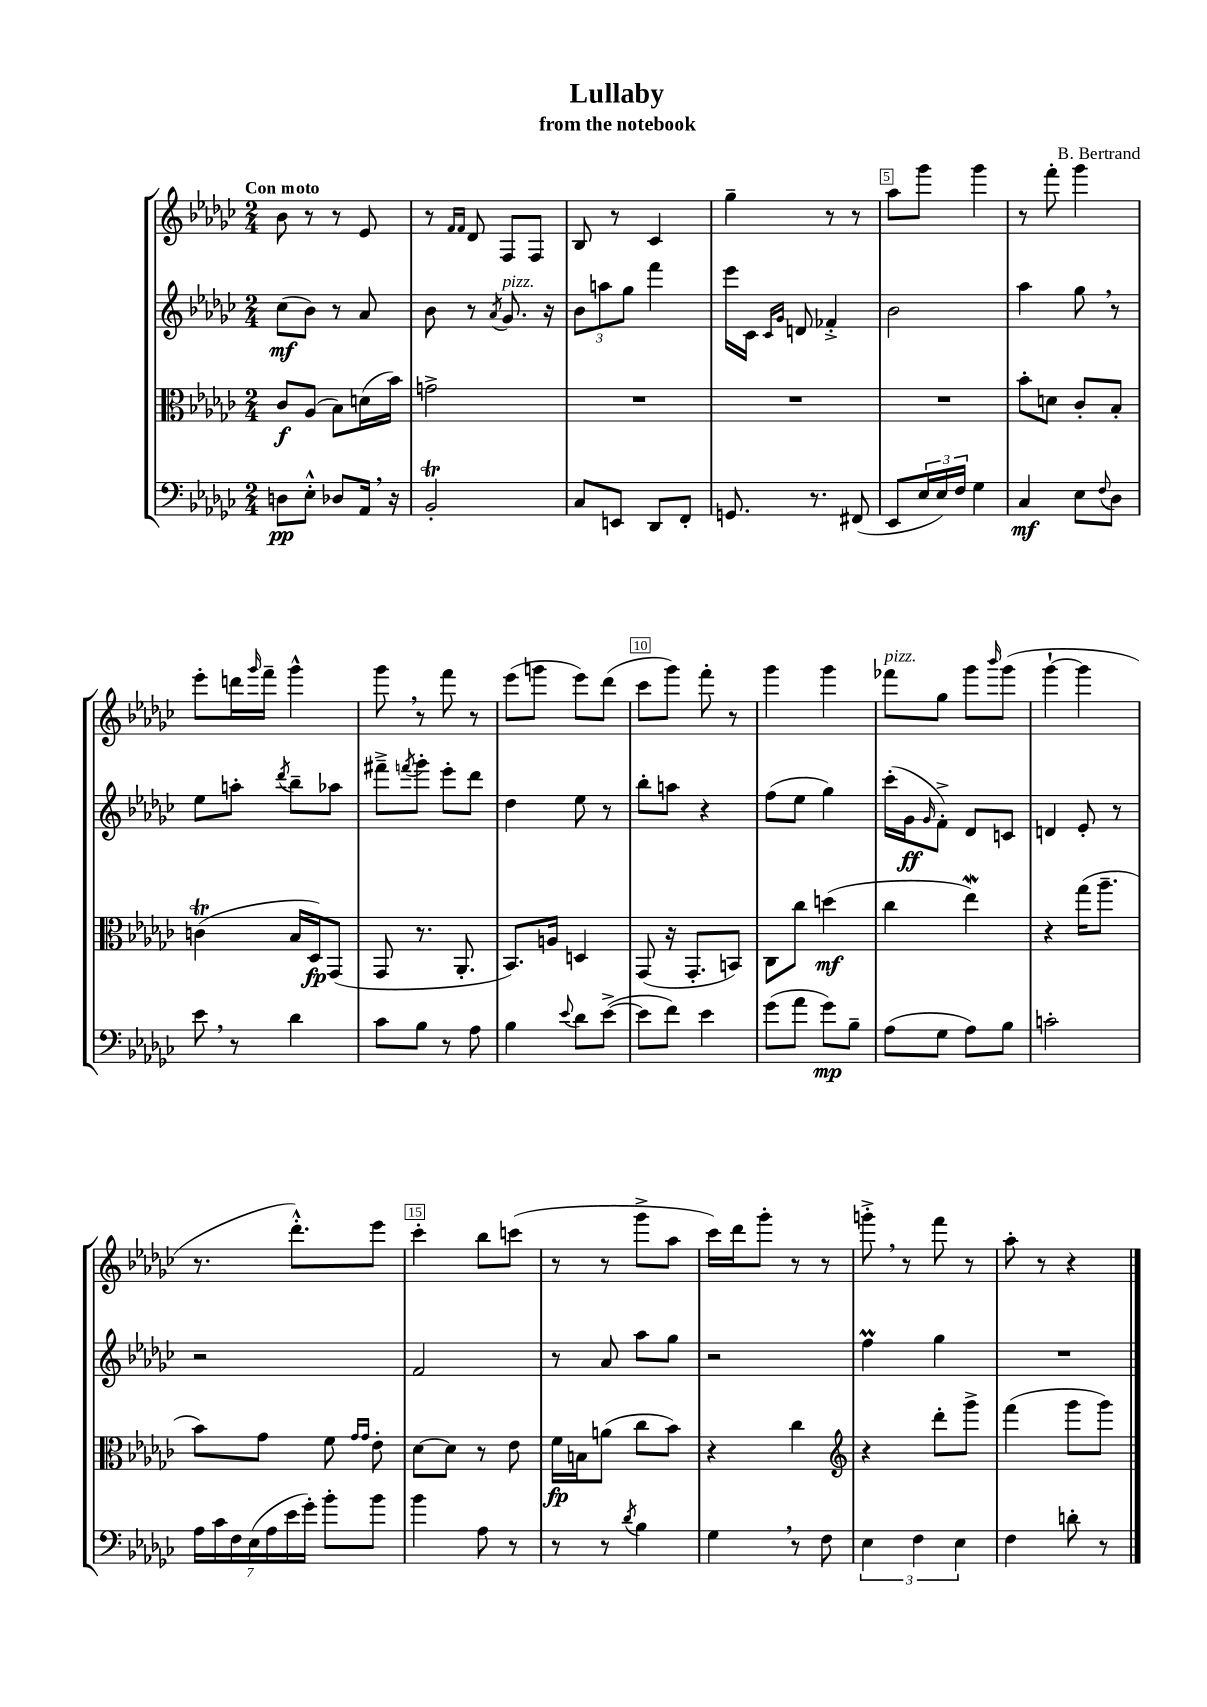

**kern	**kern	**kern	**kern
*staff4	*staff3	*staff2	*staff1
*clefF4	*clefC3	*clefG2	*clefG2
*k[b-e-a-d-g-c-]	*k[b-e-a-d-g-c-]	*k[b-e-a-d-g-c-]	*k[b-e-a-d-g-c-]
*M2/4	*M2/4	*M2/4	*M2/4
8D	8c-	(8cc-	8b-
8E-'^^	(8A-	8b-)	8r
8D-	8B-)	8r	8r
16AA-	(16d	8a-	8e-
16r	16b-)	.	.
=	=	=	=
2BB-'	2g^	8b-	8r
.	.	.	16qqf
.	.	.	16qqf
.	.	8r	8d-
.	.	8qa-	.
.	.	8.g-	8F
.	.	.	8F
.	.	16r	.
=	=	=	=
8C-	2r	12b-	8B-
.	.	12aa	.
8EE	.	.	8r
.	.	12gg-	.
8DD-	.	4fff	4c-
8FF'	.	.	.
=	=	=	=
8.GG	2r	16eee-	4gg-~
.	.	16c-	.
.	.	16qqc-	.
.	.	16qqg-	.
.	.	8d	.
8.r	.	.	.
.	.	4f-'^	8r
(8FF#	.	.	8r
=	=	=	=
8EE-	2r	2b-	8aa-
24E-	.	.	8ggg-
24E-)	.	.	.
24F	.	.	.
4G-	.	.	4ggg-
=	=	=	=
4C-	8b-'	4aa-	8r
.	8d	.	8fff'
8E-	8c-'	8gg-	4ggg-
8qqF	.	.	.
8D-	8B-'	8r	.
=	=	=	=
8e-	(4c	8ee-	8eee-'
8r	.	8aa'	16ddd
.	.	.	16qqggg-
.	.	.	16fff~
.	.	8qddd-	.
4d-	16B-	8bb-~	4ggg-^^
.	16D-)	.	.
.	(8GG-	8aa-	.
=	=	=	=
8c-	8GG-	8fff#~^	8ggg-
.	.	8qfff	.
8B-	8.r	8ggg-'	8r
8r	.	8eee-'	8fff
.	8.AA-'	.	.
8A-	.	8ddd-	8r
=	=	=	=
4B-	8.BB-)	4dd-	(8eee-
.	.	.	8ggg
.	16A	.	.
8qqe-	.	.	.
8d-	4D	8ee-	8eee-)
([8e-^	.	8r	(8ddd-
=	=	=	=
8e-]	(8GG-	8bb-'	8ccc-
8f)	16r	8aa	8ggg-)
.	8.GG-'	.	.
4e-	.	4r	8fff'
.	8BB)	.	8r
=	=	=	=
(8g-	8C-	(8ff	4ggg-
8a-	8cc-	8ee-	.
8g-)	(4dd	4gg-)	4ggg-
8B-~	.	.	.
=	=	=	=
(8A-	4cc-	(16ccc-'	8fff-
.	.	16g-	.
.	.	16qqg-	.
8G-	.	8f'^)	8gg-
8A-)	4ee-)	8d-	8ggg-
.	.	.	16qqbbb-
8B-	.	8c	(8ggg-
=	=	=	=
2c'	4r	4d	[4ggg-`
.	(16gg-	8e-'	4ggg-]
.	8.aa-~	.	.
.	.	8r	.
=	=	=	=
28A-	8b-)	2r	8.r
28c-	.	.	.
28F	.	.	.
(28E-	.	.	.
.	8g-	.	.
28A-	.	.	.
28e-	.	.	.
.	.	.	8.ddd-'^^)
28g-')	.	.	.
8b-'	8f	.	.
.	16qqg-	.	.
.	16qqg-	.	.
8b-	8e-'	.	8eee-
=	=	=	=
4b-	[8d-	2f	4ccc-'
.	8d-]	.	.
8A-	8r	.	8bb-
8r	8e-	.	(8ccc
=	=	=	=
8r	16f	8r	8r
.	16B	.	.
8r	(8a	8a-	8r
8qd-	.	.	.
4B-	8cc-	8aa-	8ggg-^
.	8b-)	8gg-	8aa-
=	=	=	=
4G-	4r	2r	16ccc-)
.	.	.	16ddd-
.	.	.	8ggg-'
8r	4cc-	.	8r
8F	.	.	8r
=	=	=	=
*	*clefG2	*	*
6E-	4r	4ff	8ggg'^
.	.	.	8r
6F	.	.	.
.	8ddd-'	4gg-	8fff
6E-	.	.	.
.	8ggg-^	.	8r
=	=	=	=
4F	(4fff	2r	8aa-'
.	.	.	8r
8d'	8ggg-	.	4r
8r	8ggg-)	.	.
==	==	==	==
*-	*-	*-	*-
